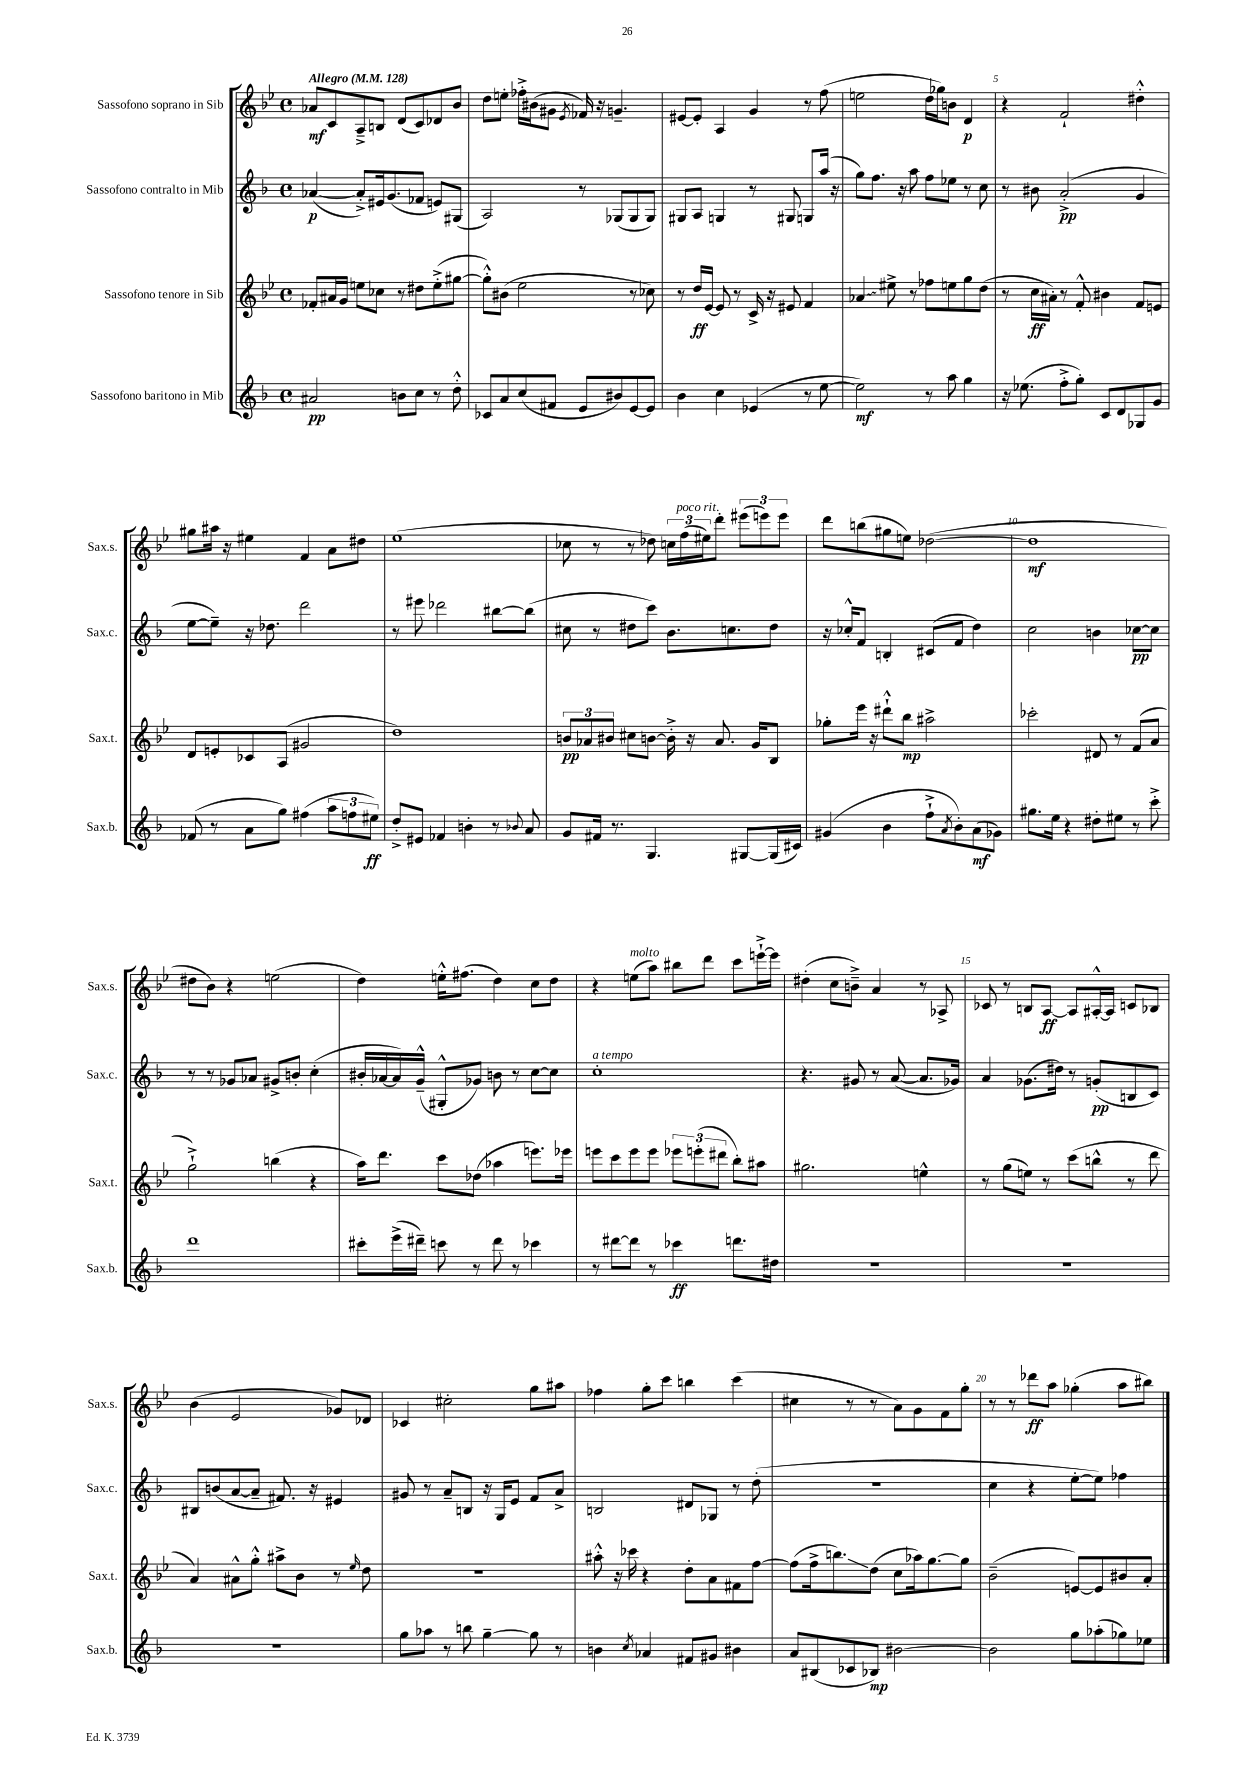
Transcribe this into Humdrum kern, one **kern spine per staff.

**kern	**kern	**kern	**kern
*staff4	*staff3	*staff2	*staff1
*clefG2	*clefG2	*clefG2	*clefG2
*k[b-]	*k[b-e-]	*k[b-]	*k[b-e-]
*M4/4	*M4/4	*M4/4	*M4/4
*met(c)	*met(c)	*met(c)	*met(c)
*MM128	*MM128	*MM128	*MM128
2a#	8f-'	([4a-	8a-
.	16a#	.	8c
.	16g	.	.
.	8ee	8a-'^])	8A~^
.	8cc-	16e#	8B
.	.	(8.g	.
8b	8r	.	(8d
8cc	8dd#	8f-	8c)
8r	(8ee'^	8e)	8d-
8dd'^^	[8gg#	(8G#	8b-
=	=	=	=
8c-	8gg#'^^])	2A)	8dd
8a	(8b#	.	8ee'
(8cc	2ee-	.	16ff-'^
.	.	.	(16b#
8f#	.	.	8g#
.	.	.	8qe-
8e	.	8r	16f-)
.	.	.	16r
8b#)	.	(8G-	4.g~
[8e	8r	8G-	.
8e]	8cc-)	8G-)	.
=	=	=	=
4b-	8r	8G#	[8e#
.	16dd	8A	8e#']
.	[16e-	.	.
4cc	8e-]	4G	4A
.	8r	.	.
(4e-	16c^	8r	4g
.	16r	.	.
.	8e#	8G#	.
8r	4f	8G	8r
[8ee	.	(16aa	(8ff
.	.	16r	.
=	=	=	=
2ee])	4a-	8gg)	2ee
.	.	8.ff	.
.	8ee#^	.	.
.	.	16r	.
.	8r	8aa	.
8r	8ff-	8ff	16dd
.	.	.	16gg-)
8aa	8ee	8ee-	8b
4gg	8gg	8r	4d
.	(8dd	8cc	.
=	=	=	=
16r	8r	8r	4r
(8.ee-	.	.	.
.	16cc	8b#	.
.	16a#')	.	.
8ff'^	8r	(2a'^	2f`
8gg')	8f'^^	.	.
8c	4b#	.	.
8d	.	.	.
8G-	8f	4g	4dd#'^^
8g	8e	.	.
=	=	=	=
(8f-	8d	[8ee	8gg#
8r	8e'	8ee~])	16aa#
.	.	.	16r
8a	8c-	16r	4ee#
.	.	8.dd-	.
8gg)	(8A	.	.
(4ff#	2g#	2ddd	4f
12aa	.	.	8a
12ff	.	.	.
.	.	.	8dd#
12ee#)	.	.	.
=	=	=	=
8dd'^	1dd)	8r	(1ee-
8e#	.	8eee#	.
4f-	.	2ddd-	.
4b'	.	.	.
8r	.	[8bb#	.
8qqb-	.	.	.
8a	.	(8bb#]	.
=	=	=	=
8g	12b	8cc#	8cc-
.	12a-	.	.
16f#	.	8r	8r
.	12b#	.	.
8.r	.	.	.
.	8cc#	8dd#	8r
4.G	[8b	8ccc)	8dd-)
.	16b'^]	8.b-	24cc
.	.	.	(24ff
.	16r	.	.
.	.	.	24ee#)
.	8.a-	.	8ddd'
.	.	8.cc	.
[8G#	.	.	(12eee#
.	16g	.	.
.	.	.	12eee)
(16G#]	8B-	8dd#	.
.	.	.	12eee
16c#)	.	.	.
=	=	=	=
(4g#	8gg-'	16r	8ddd
.	.	16cc-'^^	.
.	16eee-	8f	(8bb
.	16r	.	.
4b-	8ddd#`^^	4B'	8gg#
.	8bb-	.	8ee)
8ff`^	2aa#^	(8c#	([2dd-
8qa	.	.	.
8b-')	.	8f	.
(8a	.	4dd)	.
8g-)	.	.	.
=	=	=	=
8.gg#	2ccc-'	2cc	1dd-]
16ee	.	.	.
4r	.	.	.
8dd#'	8d#	4b	.
8ee#	8r	.	.
8r	(8f	[8cc-	.
8ccc'^	8a	8cc-]	.
=	=	=	=
1ddd	2gg`^)	8r	8dd#
.	.	8r	8b-)
.	.	8g-	4r
.	.	8a-	.
.	(4bb	8g#^	(2ee
.	.	8b'	.
.	4r	(4cc'	.
=	=	=	=
8ccc#'	16aa)	16b#'	4dd)
.	8.ddd	[16a-	.
(16eee^	.	16a-])	.
16ddd#~)	.	(16g~^^	.
8ccc	8ccc	8G#'^^	16ee'^^
.	.	.	(8.ff#
8r	(8dd-	8g-)	.
8ddd#	4aa-	8b	4dd)
8r	.	8r	.
4ccc-	8.eee)	[8cc	8cc
.	.	8cc]	8dd
.	16eee-	.	.
=	=	=	=
8r	8eee	1cc'	4r
[8ddd#	8ccc	.	.
8ddd#]	8eee	.	(8ee
8r	8eee	.	8aa)
4ccc-	12eee-	.	8bb#
.	(12eee'	.	.
.	.	.	8ddd
.	12ddd#	.	.
8.ddd	8bb-')	.	8ccc
.	8aa#	.	[16eee`^
16dd#	.	.	16eee]
=	=	=	=
1r	2.gg#	4.r	(4dd#'
.	.	.	8cc
.	.	8g#	8b~^)
.	.	8r	4a
.	.	([8a	.
.	4ee^^	8.a]	8r
.	.	.	8A-^
.	.	16g-)	.
=	=	=	=
1r	8r	4a	8c-
.	(8gg	.	8r
.	8ee)	(8.g-	8B
.	8r	.	[8A
.	.	16dd#)	.
.	(8ccc	8r	8A]
.	8bb^^	(8g'	[16A#'^^
.	.	.	16A#]
.	8r	8B	8c
.	8ddd	8c)	8B-
=	=	=	=
1r	4a)	8B#	(4b-
.	.	(8b	.
.	8a#^^	[8a	2e-
.	8gg'^^	8a~]	.
.	8aa#^	8.f#)	.
.	8b-	.	.
.	.	16r	.
.	8r	4e#	8g-)
.	16qqee-	.	.
.	8dd	.	8d-
=	=	=	=
8gg	1r	8g#	4c-
8aa-	.	8r	.
8r	.	8a~	2cc#'
8bb	.	8B	.
[4gg~	.	16r	.
.	.	16G	.
.	.	8e	.
8gg]	.	8f	8gg
8r	.	8a^	8aa#
=	=	=	=
4b	8aa#'^^	2B	4ff-
.	16r	.	.
.	16ccc-	.	.
8qcc	.	.	.
4a-	4r	.	8gg'
.	.	.	8ccc
8f#	8dd'	8d#	4bb
8g#	8a	8G-	.
4b#	8f#	8r	(4ccc
.	[8ff	(8dd'	.
=	=	=	=
8a	(8ff]	1r	4cc#
(8B#	16ff^	.	.
.	8.bb)	.	.
8c-	.	.	8r
8B-)	(8dd	.	8r
[2b#	8cc	.	8a)
.	16aa-)	.	8g
.	[8.gg	.	.
.	.	.	8f
.	8gg]	.	8gg'
=	=	=	=
2b#]	(2b-~	4cc	8r
.	.	.	8r
.	.	4r	8ddd-
.	.	.	8aa
8gg	[8e)	[8ee'	(4gg-'
(8aa-'	8e]	8ee])	.
8gg-)	8b#	4ff-	8aa
8ee-	8a'	.	8bb#)
==	==	==	==
*-	*-	*-	*-
